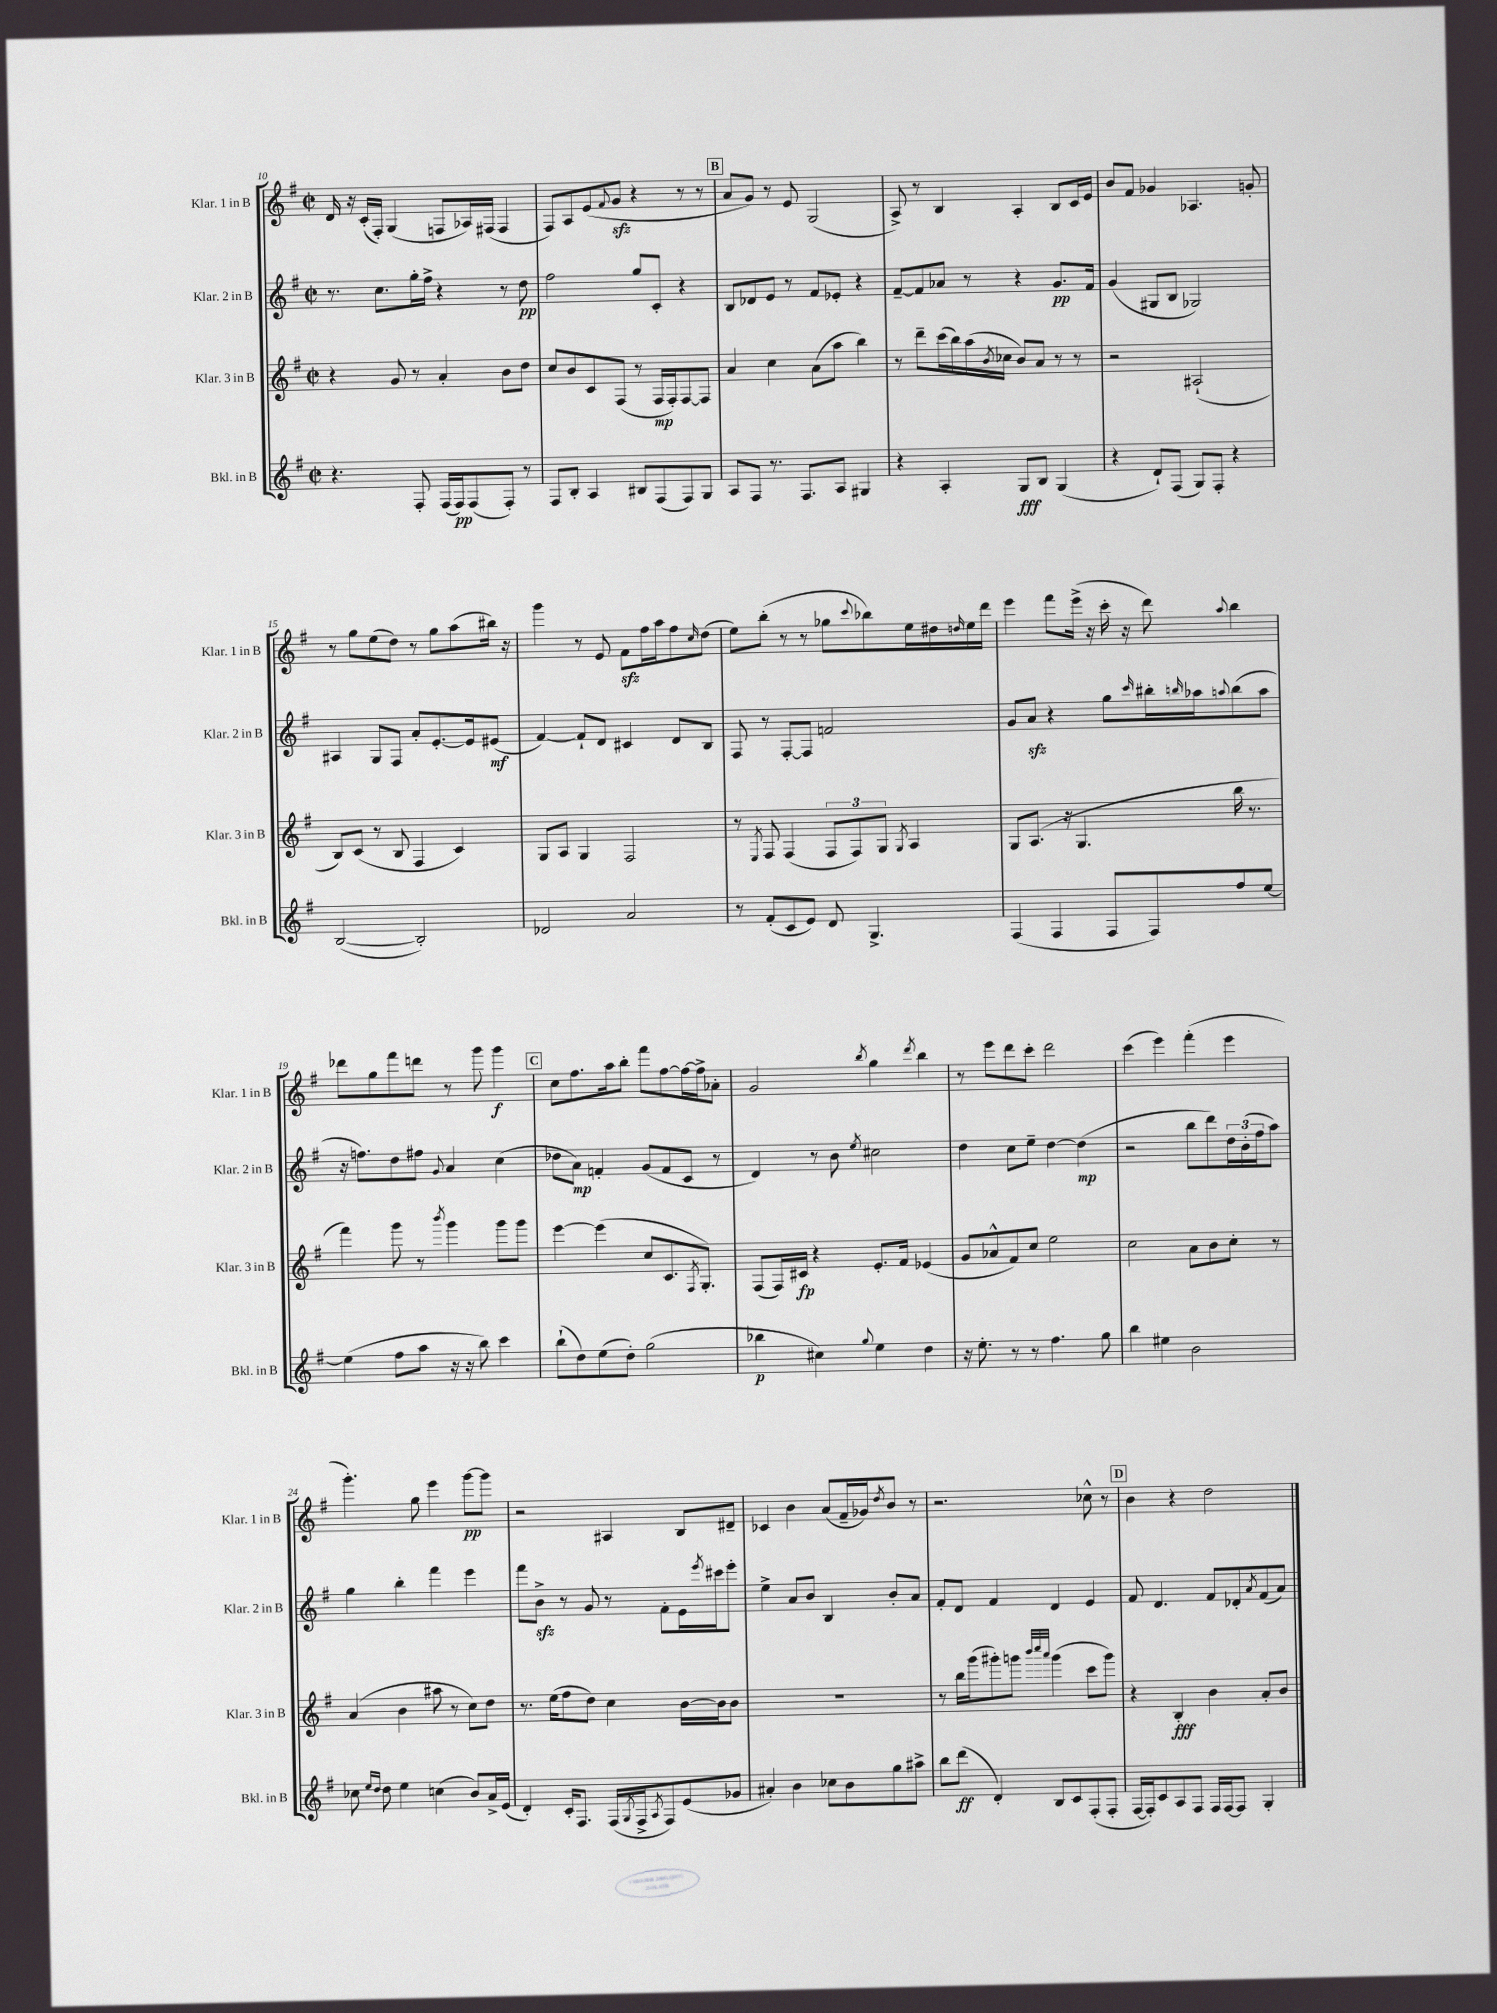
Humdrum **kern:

**kern	**dynam	**kern	**dynam	**kern	**dynam	**kern	**dynam
*part4	*part4	*part3	*part3	*part2	*part2	*part1	*part1
*staff4	*staff4	*staff3	*staff3	*staff2	*staff2	*staff1	*staff1
*I"Bkl. in B	*	*I"Klar. 3 in B	*	*I"Klar. 2 in B	*	*I"Klar. 1 in B	*
*I'Bkl. in B	*	*I'Klar. 3 in B	*	*I'Klar. 2 in B	*	*I'Klar. 1 in B	*
*clefG2	*	*clefG2	*	*clefG2	*	*clefG2	*
*k[f#]	*	*k[f#]	*	*k[f#]	*	*k[f#]	*
*M2/2	*	*M2/2	*	*M2/2	*	*M2/2	*
*met(c|)	*	*met(c|)	*	*met(c|)	*	*met(c|)	*
=10	=10	=10	=10	=10	=10	=10	=10
4.r	.	4r	.	8.r	.	16d/	.
.	.	.	.	.	.	16r	.
.	.	.	.	.	.	(16c'/LL	.
.	.	.	.	8.cc\L	.	16F#'/JJ)	.
.	.	8g/	.	.	.	(4G/	.
8F#'/	.	8r	.	16gg'\L	.	.	.
.	.	.	.	16ff#^\JJ	.	.	.
(16F#/LL	.	4a'/	.	4r	.	8Fn/L	.
16F#/J)	pp	.	.	.	.	.	.
(8F#/	.	.	.	.	.	16A-X/L)	.
.	.	.	.	.	.	(16F#X/JJ	.
8F#'/J)	.	8b\L	.	8r	.	4F#/	.
8r	.	8dd\J	.	8dd\	pp	.	.
=11	=11	=11	=11	=11	=11	=11	=11
8F#/L	.	8cc/L	.	2ff#\	.	8F#/L)	.
8B'/J	.	8b/	.	.	.	8A/	.
4A/	.	8c/	.	.	.	(8e/	.
.	.	.	.	.	.	8qqf#/	.
.	.	(8F#/J	.	.	.	8gzz/J	.
8B#X/L	.	8r	.	8gg/L	.	4r	.
(8F#/	.	16F#/LL	mp	8c'/J	.	.	.
.	.	16F#'/J)	.	.	.	.	.
8F#/)	.	[8F#/	.	4r	.	8r	.
8G/J	.	8F#/J]	.	.	.	8r	.
!!LO:REH:place=s1:t=B
=12	=12	=12	=12	=12	=12	=12	=12
8A/L	.	4a/	.	8B/L	.	8a/L	.
8F#/J	.	.	.	8d-X/	.	8g/J)	.
8.r	.	4cc\	.	8e/J	.	8r	.
.	.	.	.	8r	.	8e/	.
8.F#/L	.	.	.	.	.	.	.
.	.	(8a\L	.	8f#/L	.	(2G/	.
8A/J	.	8aa\J	.	8e-X'/J	.	.	.
4G#X/	.	4bb\)	.	4r	.	.	.
=13	=13	=13	=13	=13	=13	=13	=13
4r	.	8r	.	[8f#~/L	.	8A^/)	.
.	.	8ddd~\L	.	8f#/]	.	8r	.
4A'/	.	(16ccc\L	.	8a-X/J	.	4B/	.
.	.	16bb\)	.	.	.	.	.
.	.	(16aa\	.	8r	.	.	.
.	.	8qb/	.	.	.	.	.
.	.	16cc-X\JJ	.	.	.	.	.
8G/L	fff	8b/L)	.	4r	.	4A'/	.
8B/J	.	8a/J	.	.	.	.	.
(4G/	.	8r	.	8.g/L	pp	8B/L	.
.	.	8r	.	.	.	16c/L	.
.	.	.	.	16f#/Jk	.	16e/JJ	.
=14	=14	=14	=14	=14	=14	=14	=14
4r	.	2r	.	(4g/	.	8b/L	.
.	.	.	.	.	.	8f#/J	.
8d`/L)	.	.	.	8G#X/L	.	4g-X/	.
(8F#/J	.	.	.	8B/J	.	.	.
8G/L)	.	(2A#X`/	.	2G-X/)	.	4.A-X/	.
8F#'/J	.	.	.	.	.	.	.
4r	.	.	.	.	.	.	.
.	.	.	.	.	.	8gn'/	.
!!LO:LB:g=z
=15	=15	=15	=15	=15	=15	=15	=15
([2B/	.	8B/L)	.	4A#X/	.	8r	.
.	.	(8c/J	.	.	.	8gg\L	.
.	.	8r	.	8G/L	.	(8ee\	.
.	.	8B/	.	8F#/J	.	8dd\J)	.
2B'/])	.	4F#/	.	8a'/L	.	8r	.
.	.	.	.	[8.e'/	.	8gg\L	.
.	.	4c/)	.	.	.	(8aa\	.
.	.	.	.	16e/k]	.	.	.
.	.	.	.	(8e#X/J	mf	16bb#X\Jk)	.
.	.	.	.	.	.	16r	.
=16	=16	=16	=16	=16	=16	=16	=16
2d-X/	.	8G/L	.	[4f#/)	.	4ggg\	.
.	.	8A/J	.	.	.	.	.
.	.	4G/	.	8f#`/L]	.	8r	.
.	.	.	.	8d/J	.	8e/	.
2a/	.	2F#/	.	4c#X/	.	8f#zz\L	.
.	.	.	.	.	.	16ff#\L	.
.	.	.	.	.	.	16aa\J	.
.	.	.	.	8d/L	.	8ff#\	.
.	.	.	.	.	.	16qqcc/	.
.	.	.	.	8B/J	.	(8dd\J	.
=17	=17	=17	=17	=17	=17	=17	=17
8r	.	8r	.	8F#/	.	8ee\L)	.
.	.	8qE/	.	.	.	.	.
(8f#'/L	.	8F#/	.	8r	.	(8bb'\J	.
8c/	.	(4F#/	.	[8F#'/L	.	8r	.
8e/J)	.	.	.	8F#/J]	.	8r	.
8d/	.	12F#/L	.	2fn/	.	8gg-X\L	.
.	.	12F#/)	.	.	.	.	.
.	.	.	.	.	.	8qqccc/	.
4.G^/	.	.	.	.	.	8bb-X\)	.
.	.	12G/J	.	.	.	.	.
.	.	8qG/	.	.	.	.	.
.	.	4A/	.	.	.	16ee\L	.
.	.	.	.	.	.	16dd#X\	.
.	.	.	.	.	.	16qqddn/	.
.	.	.	.	.	.	16ee\	.
.	.	.	.	.	.	16ddd\JJ	.
=18	=18	=18	=18	=18	=18	=18	=18
(4F#/	.	8G/L	.	8g/L	.	4eee\	.
.	.	(8.A/J	.	8azz/J	.	.	.
4F#/	.	.	.	4r	.	8fff#\L	.
.	.	16r	.	.	.	.	.
.	.	4.G/	.	.	.	(16eee^\Jk	.
.	.	.	.	.	.	16r	.
8F#/L	.	.	.	8gg\L	.	16ccc'\	.
.	.	.	.	.	.	16r	.
.	.	.	.	16qqccc/	.	.	.
8F#/)	.	.	.	16bb#X'\L	.	8ddd\)	.
.	.	.	.	16qqbbn/	.	.	.
.	.	.	.	16aa-X\J	.	.	.
.	.	.	.	8qqaan/	.	8qqaa/	.
8ff#/	.	16bb\	.	(8bb\	.	4bb\	.
.	.	8.r	.	.	.	.	.
[8ee/J	.	.	.	8aa\J	.	.	.
!!LO:LB:g=z
=19	=19	=19	=19	=19	=19	=19	=19
(4ee\]	.	4fff#\)	.	16r	.	8ddd-X\L	.
.	.	.	.	8.ffn\L)	.	.	.
.	.	.	.	.	.	8gg\	.
8ff#\L	.	8ggg\	.	8dd\	.	8fff#\	.
8aa\J	.	8r	.	8ff#X\J	.	8dddn\J	.
.	.	8qbbb/	.	8qqg/	.	.	.
16r	.	4ggg\	.	4a/	.	8r	.
16r	.	.	.	.	.	.	.
8bb\)	.	.	.	.	.	8ggg\	.
4ccc\	.	8ggg\L	.	(4cc\	.	4ggg\	f
.	.	8ggg\J	.	.	.	.	.
!!LO:REH:place=s1:t=C
=20	=20	=20	=20	=20	=20	=20	=20
(8bb`\L	.	[4eee\	.	8dd-X\L	.	8cc\L	.
8dd\)	.	.	.	8a\J)	mp	8.ff#\	.
(8ee\	.	(4eee\]	.	4fn'/	.	.	.
.	.	.	.	.	.	16aa\k	.
8dd'\J)	.	.	.	.	.	8bb'\J	.
(2gg\	.	8cc/L	.	(8g/L	.	8fff#\L	.
.	.	8.c/	.	8f/	.	[8ff#\	.
.	.	.	.	8c/J	.	16ff#\L_	.
.	.	8qF#/	.	.	.	.	.
.	.	8.G'/J)	.	.	.	16ff#^\J]	.
.	.	.	.	8r	.	8a-X'\J	.
=21	=21	=21	=21	=21	=21	=21	=21
4bb-X\	p	(8F#/L	.	4d/)	.	2g/	.
.	.	16F#/L)	.	.	.	.	.
.	.	16c#X/JJ	fp	.	.	.	.
4cc#X\)	.	4r	.	8r	.	.	.
.	.	.	.	8b\	.	.	.
8qqgg/	.	.	.	8qee/	.	8qbb/	.
4ee\	.	8.e'/L	.	2cc#X\	.	4gg\	.
.	.	16f#/Jk	.	.	.	.	.
.	.	.	.	.	.	8qddd/	.
4dd\	.	(4e-X/	.	.	.	4bb\	.
=22	=22	=22	=22	=22	=22	=22	=22
16r	.	8g/L	.	4dd\	.	8r	.
8.ee'\	.	.	.	.	.	.	.
.	.	8a-X^^/	.	.	.	8eee\L	.
8r	.	8f#/)	.	8cc\L	.	8ddd\	.
8r	.	8cc/J	.	8ee~\J	.	8ccc'\J	.
4.ff#\	.	2ee\	.	[4dd\	.	2ddd\	.
.	.	.	.	(4dd\]	mp	.	.
8gg\	.	.	.	.	.	.	.
=23	=23	=23	=23	=23	=23	=23	=23
4bb\	.	2cc\	.	2r	.	(4ccc\	.
4ee#X\	.	.	.	.	.	4eee\)	.
2b\	.	8a\L	.	8bb\L	.	(4fff#'\	.
.	.	8b\	.	8ddd\)	.	.	.
.	.	8cc'\J	.	24dd\L	.	4eee\	.
.	.	.	.	(24b'\	.	.	.
.	.	.	.	24ff#\J	.	.	.
.	.	8r	.	8aa\J)	.	.	.
!!LO:LB:g=z
=24	=24	=24	=24	=24	=24	=24	=24
8cc-X\	.	(4a/	.	4gg\	.	4.ggg'\)	.
16qqee/LL	.	.	.	.	.	.	.
16qqdd/JJ	.	.	.	.	.	.	.
8dd\	.	.	.	.	.	.	.
4ee\	.	4b\	.	4bb'\	.	.	.
.	.	.	.	.	.	8gg\	.
(4ccn\	.	8aa#X\	.	4fff#\	.	4eee\	.
.	.	8r	.	.	.	.	.
8b/L)	.	8cc\L)	.	4eee\	.	[8ggg\L	pp
16a^/L	.	8dd\J	.	.	.	8ggg\J]	.
(16e/JJ	.	.	.	.	.	.	.
=25	=25	=25	=25	=25	=25	=25	=25
4d'/)	.	8.r	.	8fff#\L	.	2r	.
.	.	.	.	8bzz^\J	.	.	.
.	.	(16ee\KL	.	.	.	.	.
16c'/KL	.	8ff#\	.	8r	.	.	.
8.F#/J	.	.	.	.	.	.	.
.	.	8dd\J)	.	8g/	.	.	.
(16F#/LL	.	4cc\	.	8r	.	4A#X/	.
8qG/	.	.	.	.	.	.	.
16F#^/J	.	.	.	.	.	.	.
8qA/	.	.	.	.	.	.	.
8F#/)	.	.	.	8f#'\L	.	.	.
(8e/	.	[16b\LL	.	16e\L	.	8B/L	.
.	.	.	.	8qeee/	.	.	.
.	.	16b\J]	.	16ccc#X\J	.	.	.
8g-X/J	.	8b\J	.	8eee'\J	.	8d#X~/J	.
=26	=26	=26	=26	=26	=26	=26	=26
4a#X'/)	.	1r	.	4ee^\	.	4c-X/	.
4b\	.	.	.	8a/L	.	4b\	.
.	.	.	.	8b/J	.	.	.
8cc-X\L	.	.	.	4B/	.	(8a/L	.
8b\	.	.	.	.	.	16f#~/L	.
.	.	.	.	.	.	16g-X/J)	.
.	.	.	.	.	.	8qdd/	.
8gg\	.	.	.	8b'/L	.	8b/J	.
8aa#X^\J	.	.	.	8a/J	.	8r	.
=27	=27	=27	=27	=27	=27	=27	=27
8bb\L	.	8r	.	8f#'/L	.	2.r	.
(8ddd\J	ff	16bb\LL	.	8d/J	.	.	.
.	.	(16ggg\J	.	.	.	.	.
4d'/)	.	8ggg#X'\)	.	4f#/	.	.	.
.	.	8gggn\J	.	.	.	.	.
.	.	32qqbbb/LLL	.	.	.	.	.
.	.	32qqcccc/	.	.	.	.	.
.	.	32qqaaa/JJJ	.	.	.	.	.
8B/L	.	(4ggg\	.	4d/	.	.	.
8c/	.	.	.	.	.	.	.
(8F#'/	.	8ccc\L	.	4e/	.	8cc-X^^\	.
8F#'/J	.	8ggg\J)	.	.	.	8r	.
!!LO:REH:place=s1:t=D
=28	=28	=28	=28	=28	=28	=28	=28
[16F#/LL	.	4r	.	8f#/	.	4b\	.
16F#'/J])	.	.	.	.	.	.	.
8c/	.	.	.	4.d/	.	.	.
8A/	.	4B'/	fff	.	.	4r	.
8F#/J	.	.	.	.	.	.	.
16F#/LL	.	4b\	.	8f#/L	.	2dd\	.
[16F#/J	.	.	.	.	.	.	.
8F#/J]	.	.	.	8d-X'/	.	.	.
.	.	.	.	8qa/	.	.	.
4G'/	.	8a'/L	.	(8f#/	.	.	.
.	.	8b/J	.	8a/J)	.	.	.
==	==	==	==	==	==	==	==
*-	*-	*-	*-	*-	*-	*-	*-
